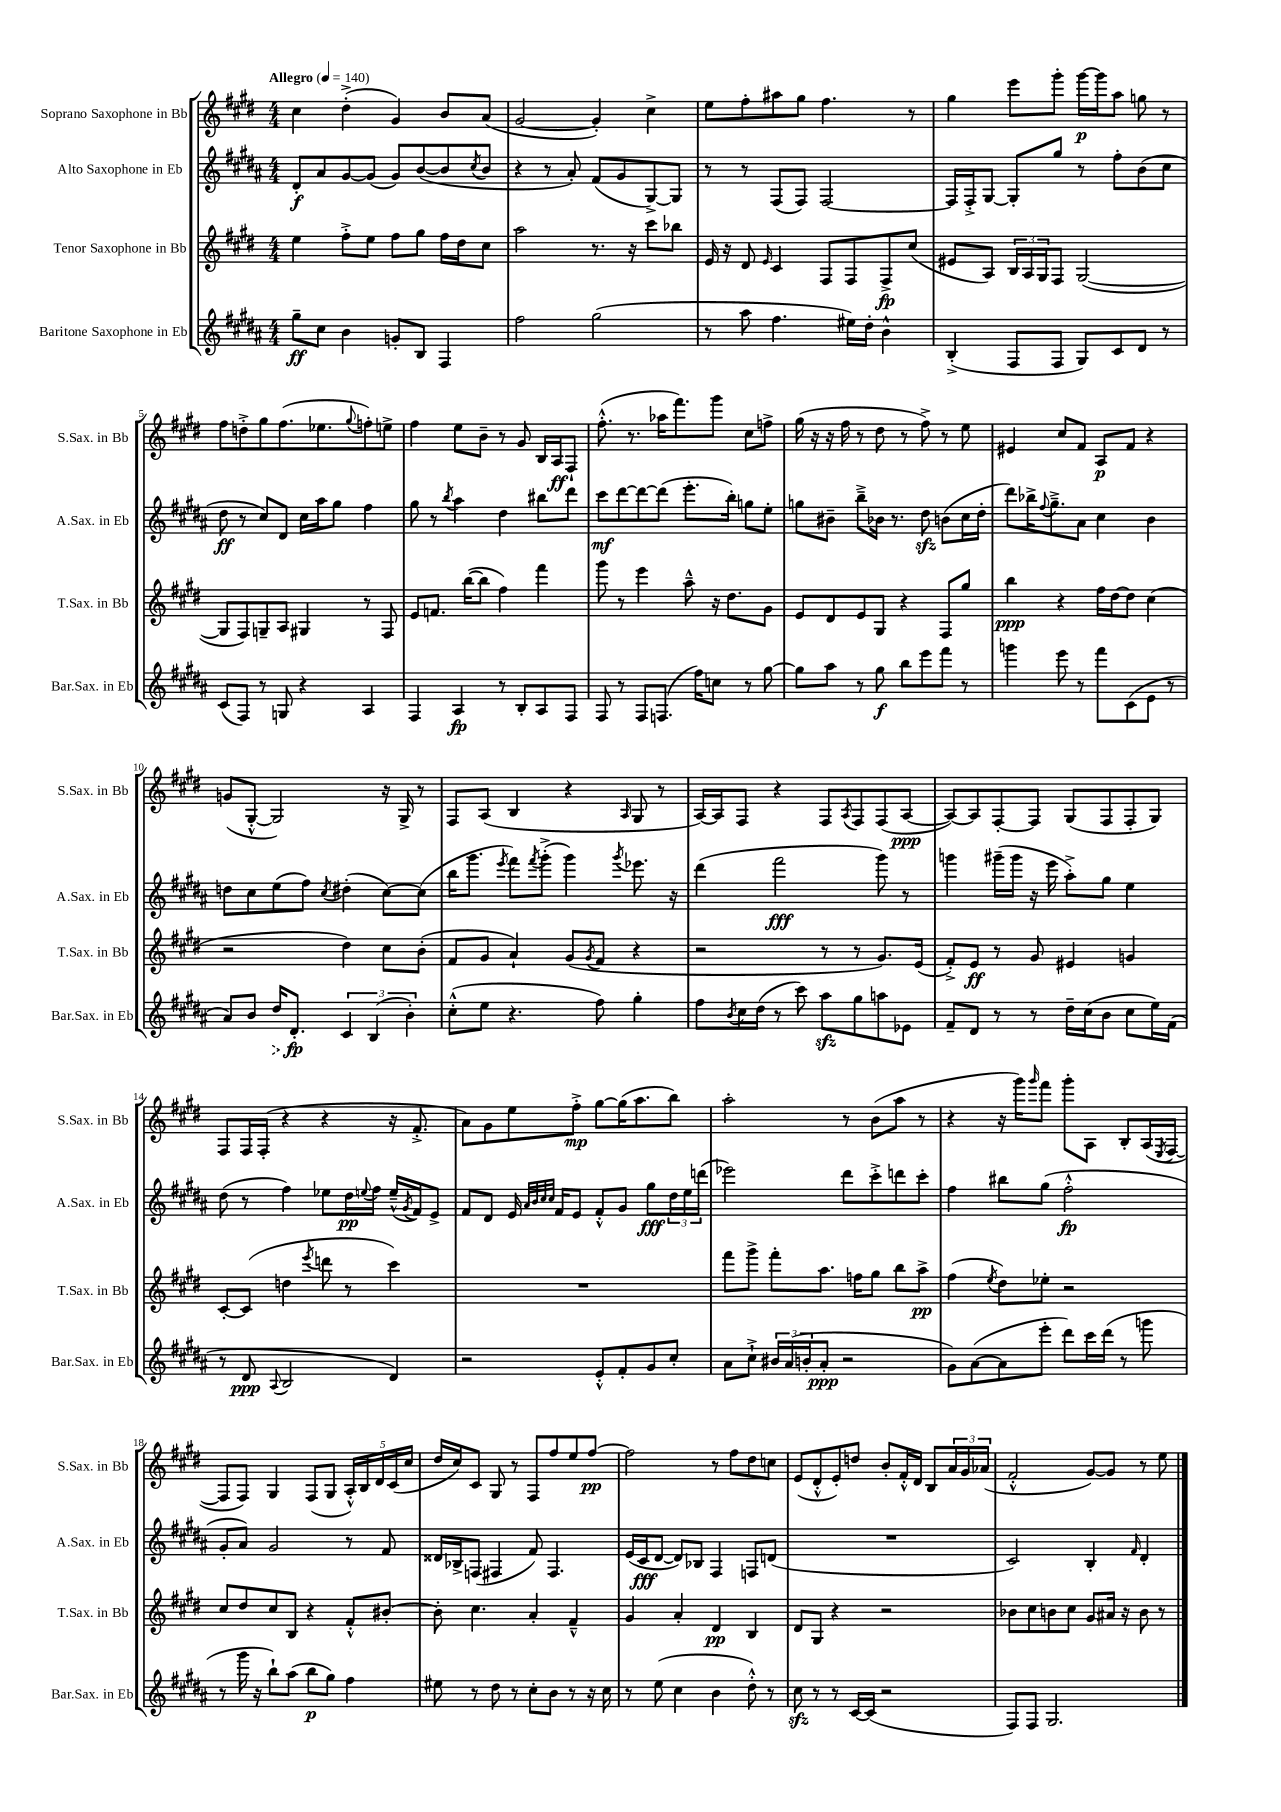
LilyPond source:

<<
\new StaffGroup <<
\new Staff = "s0" \with { instrumentName = "Soprano Saxophone in Bb" shortInstrumentName = "S.Sax. in Bb" } {
    \clef treble \key e \major \numericTimeSignature \time 4/4 \tempo "Allegro" 4 = 140
    cis''4 dis''4-.->( gis'4) b'8 a'8( |
    gis'2~ gis'4-.) cis''4-> |
    e''8 fis''8-. ais''8 gis''8 fis''4. r8 |
    gis''4 e'''8 gis'''8-. gis'''16~\p gis'''16 a''8 g''8 r8 |
    fis''8 d''8-.-> gis''8 fis''8.( ees''8. \appoggiatura { gis''8 } f''8-.) e''8-> |
    fis''4 e''8 b'8-- r8 gis'8 b16 a16\ff fis8-! |
    fis''8.-.-^( r8. aes''16 fis'''8.) gis'''8 cis''8 f''8-> |
    gis''16( r16 r16 fis''16 r8 dis''8 r8 fis''8->) r8 e''8 |
    eis'4 cis''8 fis'8 a8\p fis'8 r4 |
    g'8( gis8~-.-^ gis2) r16 gis16-> r8 |
    fis8 a8( b4 r4 \grace { a16 } gis8 r8 |
    a16~) a16 fis8 r4 fis8 \acciaccatura { a8 } fis8 fis8( a8~\ppp |
    a8~) a8 fis8~-. fis8 gis8( fis8 fis8-. gis8) |
    fis8 fis16 fis16-.( r4 r4 r16 fis'8.-.-> |
    a'8) gis'8 e''8 fis''8-.->\mp gis''8~ gis''16( a''8. b''8) |
    a''2-. r8 b'8( a''8 r8 |
    r4 r16 gis'''16) \grace { gis'''16 } fis'''8 gis'''8-. a8 b8-. a16( \acciaccatura { e8 } fis16~ |
    fis8 fis8) gis4 fis8( gis8 \tuplet 5/4 { a16-.-^) b16 dis'16 cis'16( cis''16 } |
    dis''16 cis''16) cis'8 gis8 r8 fis8 fis''8 e''8 fis''8~\pp |
    fis''2 r8 fis''8 dis''8 c''8 |
    e'8( dis'8-.-^ e'8-.) d''8 b'8-. fis'16-.-^ dis'16 b8 \tuplet 3/2 { a'16 gis'16 aes'16( } |
    fis'2-.-^ gis'8~) gis'8 r8 e''8 \bar "|." |
}
\new Staff = "s1" \with { instrumentName = "Alto Saxophone in Eb" shortInstrumentName = "A.Sax. in Eb" } {
    \clef treble \key b \major \numericTimeSignature \time 4/4
    dis'8-.\f ais'8 gis'8~ gis'8( gis'8) b'8~( b'8 \acciaccatura { cis''8 } b'8 |
    r4 r8 ais'8-.) fis'8( gis'8 gis8~->) gis8 |
    r8 r8 fis8( fis8) fis2~ |
    fis16 fis16-.-> gis8~ gis8-. gis''8 r8 fis''8-. b'8( cis''8 |
    dis''8\ff r8 cis''8) dis'8 cis''16 ais''16 gis''8 fis''4 |
    gis''8 r8 \acciaccatura { b''8 } ais''4 dis''4 bis''8 dis'''8 |
    cis'''8\mf dis'''8~ dis'''8~ dis'''8( e'''8.-. b''16-.) g''8 e''8-. |
    g''8 bis'8-- b''8---> bes'16 r8. dis''8\sfz b'8( cis''16 dis''16-. |
    dis'''8) bes''16-> \appoggiatura { fis''8 } gis''8.---> ais'8 cis''4 b'4 |
    d''8 cis''8 e''8( fis''8) \acciaccatura { cis''8 } dis''4-.( cis''8~) cis''8( |
    b''16 gis'''8. \acciaccatura { e'''8 } fis'''8) \acciaccatura { fis'''8 } gis'''8-.->( gis'''4) \acciaccatura { gis'''8 } ees'''8. r16 |
    dis'''4( fis'''2\fff gis'''8) r8 |
    g'''4 gis'''16--( gis'''16 r16 e'''16 ais''8-.->) gis''8 e''4 |
    dis''8( r8 fis''4) ees''8 dis''16\pp \appoggiatura { e''8 } fis''16 e''16---^( \acciaccatura { gis'8 } fis'16) e'8-> |
    fis'8 dis'8 e'16 \grace { ais'32 b'32 cis''32 cis''32 } fis'16 e'8 fis'8-.-^ gis'8 gis''8\fff \tuplet 3/2 { dis''16 e''16 d'''16( } |
    ees'''2) dis'''8 cis'''8-.-> d'''8 cis'''8-. |
    fis''4 bis''8 gis''8( fis''2-.-^\fp |
    gis'8-. ais'8) gis'2 r8 fis'8 |
    disis'16 bes16-> f8( fis4 fis'8) fis4. |
    e'16( cis'16\fff dis'8~ dis'8) bes8 fis4 f8 d'8( |
    R1 |
    cis'2) b4-. \grace { fis'16 } dis'4-. \bar "|." |
}
\new Staff = "s2" \with { instrumentName = "Tenor Saxophone in Bb" shortInstrumentName = "T.Sax. in Bb" } {
    \clef treble \key e \major \numericTimeSignature \time 4/4
    e''4 fis''8-.-> e''8 fis''8 gis''8 fis''16 dis''16 cis''8 |
    a''2 r8. r16 cis'''8 bes''8 |
    e'16 r16 dis'8 \grace { e'16 } cis'4 fis8 fis8 fis8->\fp cis''8( |
    eis'8 a8) \tuplet 3/2 { b16 a16 gis16 } fis8 gis2~( |
    gis8 fis8) g8-- a8 gis4 r8 fis8 |
    e'8 f'8. b''16~( b''8 fis''4) fis'''4 |
    gis'''8 r8 e'''4 a''8---^ r16 dis''8. gis'8 |
    e'8 dis'8 e'8 gis8 r4 fis8 gis''8 |
    b''4\ppp r4 fis''16 dis''16~ dis''8 cis''4( |
    r2 dis''4) cis''8 b'8-.( |
    fis'8 gis'8 a'4-!) gis'8( \acciaccatura { gis'8 } fis'8 r4 |
    r2 r8 r8 gis'8.) e'16( |
    fis'8-.->) e'8\ff r8 gis'8 eis'4 g'4 |
    cis'8~-. cis'8( d''4 \acciaccatura { e'''8 } d'''8 r8 cis'''4) |
    R1 |
    fis'''8 gis'''8-> fis'''8-. a''8. f''16 gis''8 b''8 a''8->\pp |
    fis''4( \acciaccatura { e''8 } dis''8) ees''8-. r2 |
    cis''8 dis''8 cis''8 b8 r4 fis'8-.-^ bis'8~-. |
    bis'8-. cis''4. a'4-. fis'4---^ |
    gis'4 a'4-. dis'4\pp b4 |
    dis'8 gis8 r4 r2 |
    bes'8 cis''8 b'8 cis''8 gis'8 ais'16 r16 b'8 r8 \bar "|." |
}
\new Staff = "s3" \with { instrumentName = "Baritone Saxophone in Eb" shortInstrumentName = "Bar.Sax. in Eb" } {
    \clef treble \key b \major \numericTimeSignature \time 4/4
    gis''8--\ff cis''8 b'4 g'8-. b8 fis4 |
    fis''2 gis''2( |
    r8 ais''8 fis''4. eis''16) dis''16-. b'4-^ |
    b4-.->( fis8 fis8 gis8) cis'8 dis'8 r8 |
    cis'8( fis8) r8 g8 r4 ais4 |
    fis4 ais4\fp r8 b8-. ais8 fis8 |
    fis8 r8 fis8 f8.( fis''16) c''8 r8 gis''8~ |
    gis''8 ais''8 r8 gis''8\f b''8 e'''8 fis'''8 r8 |
    g'''4 e'''8 r8 fis'''8 cis'8( e'8 r8 |
    ais'8) b'8 \once \override Hairpin.style = #'dashed-line dis''16\> dis'8.-.\fp\! \tuplet 3/2 { cis'4 b4( b'4-.) } |
    cis''8-.-^( e''8 r4. fis''8) gis''4-. |
    fis''8 \acciaccatura { b'8 } cis''16 dis''16( r8 cis'''8) ais''8\sfz gis''8 a''8 ees'8 |
    fis'8-- dis'8 r8 r8 dis''16-- cis''16( b'8 cis''8 e''16) fis'16( |
    r8 dis'8\ppp \appoggiatura { ais8 } b2 dis'4) |
    r2 e'8-.-^ fis'8-. gis'8 cis''8-. |
    ais'8 cis''8-!-> \tuplet 3/2 { bis'16 ais'16( b'16-. } ais'8-.\ppp r2 |
    gis'8) ais'8~( ais'8 e'''8-. dis'''8) cis'''16 dis'''16( r8 g'''8 |
    r8 gis'''16 r16 b''8-!) ais''8( b''8\p gis''8) fis''4 |
    eis''8 r8 dis''8 r8 cis''8-. b'8 r8 r16 cis''16 |
    r8 e''8( cis''4 b'4 dis''8-.-^) r8 |
    cis''8\sfz r8 r8 cis'16~ cis'16( r2 |
    fis8) fis8 gis2. \bar "|." |
}
>>
>>
